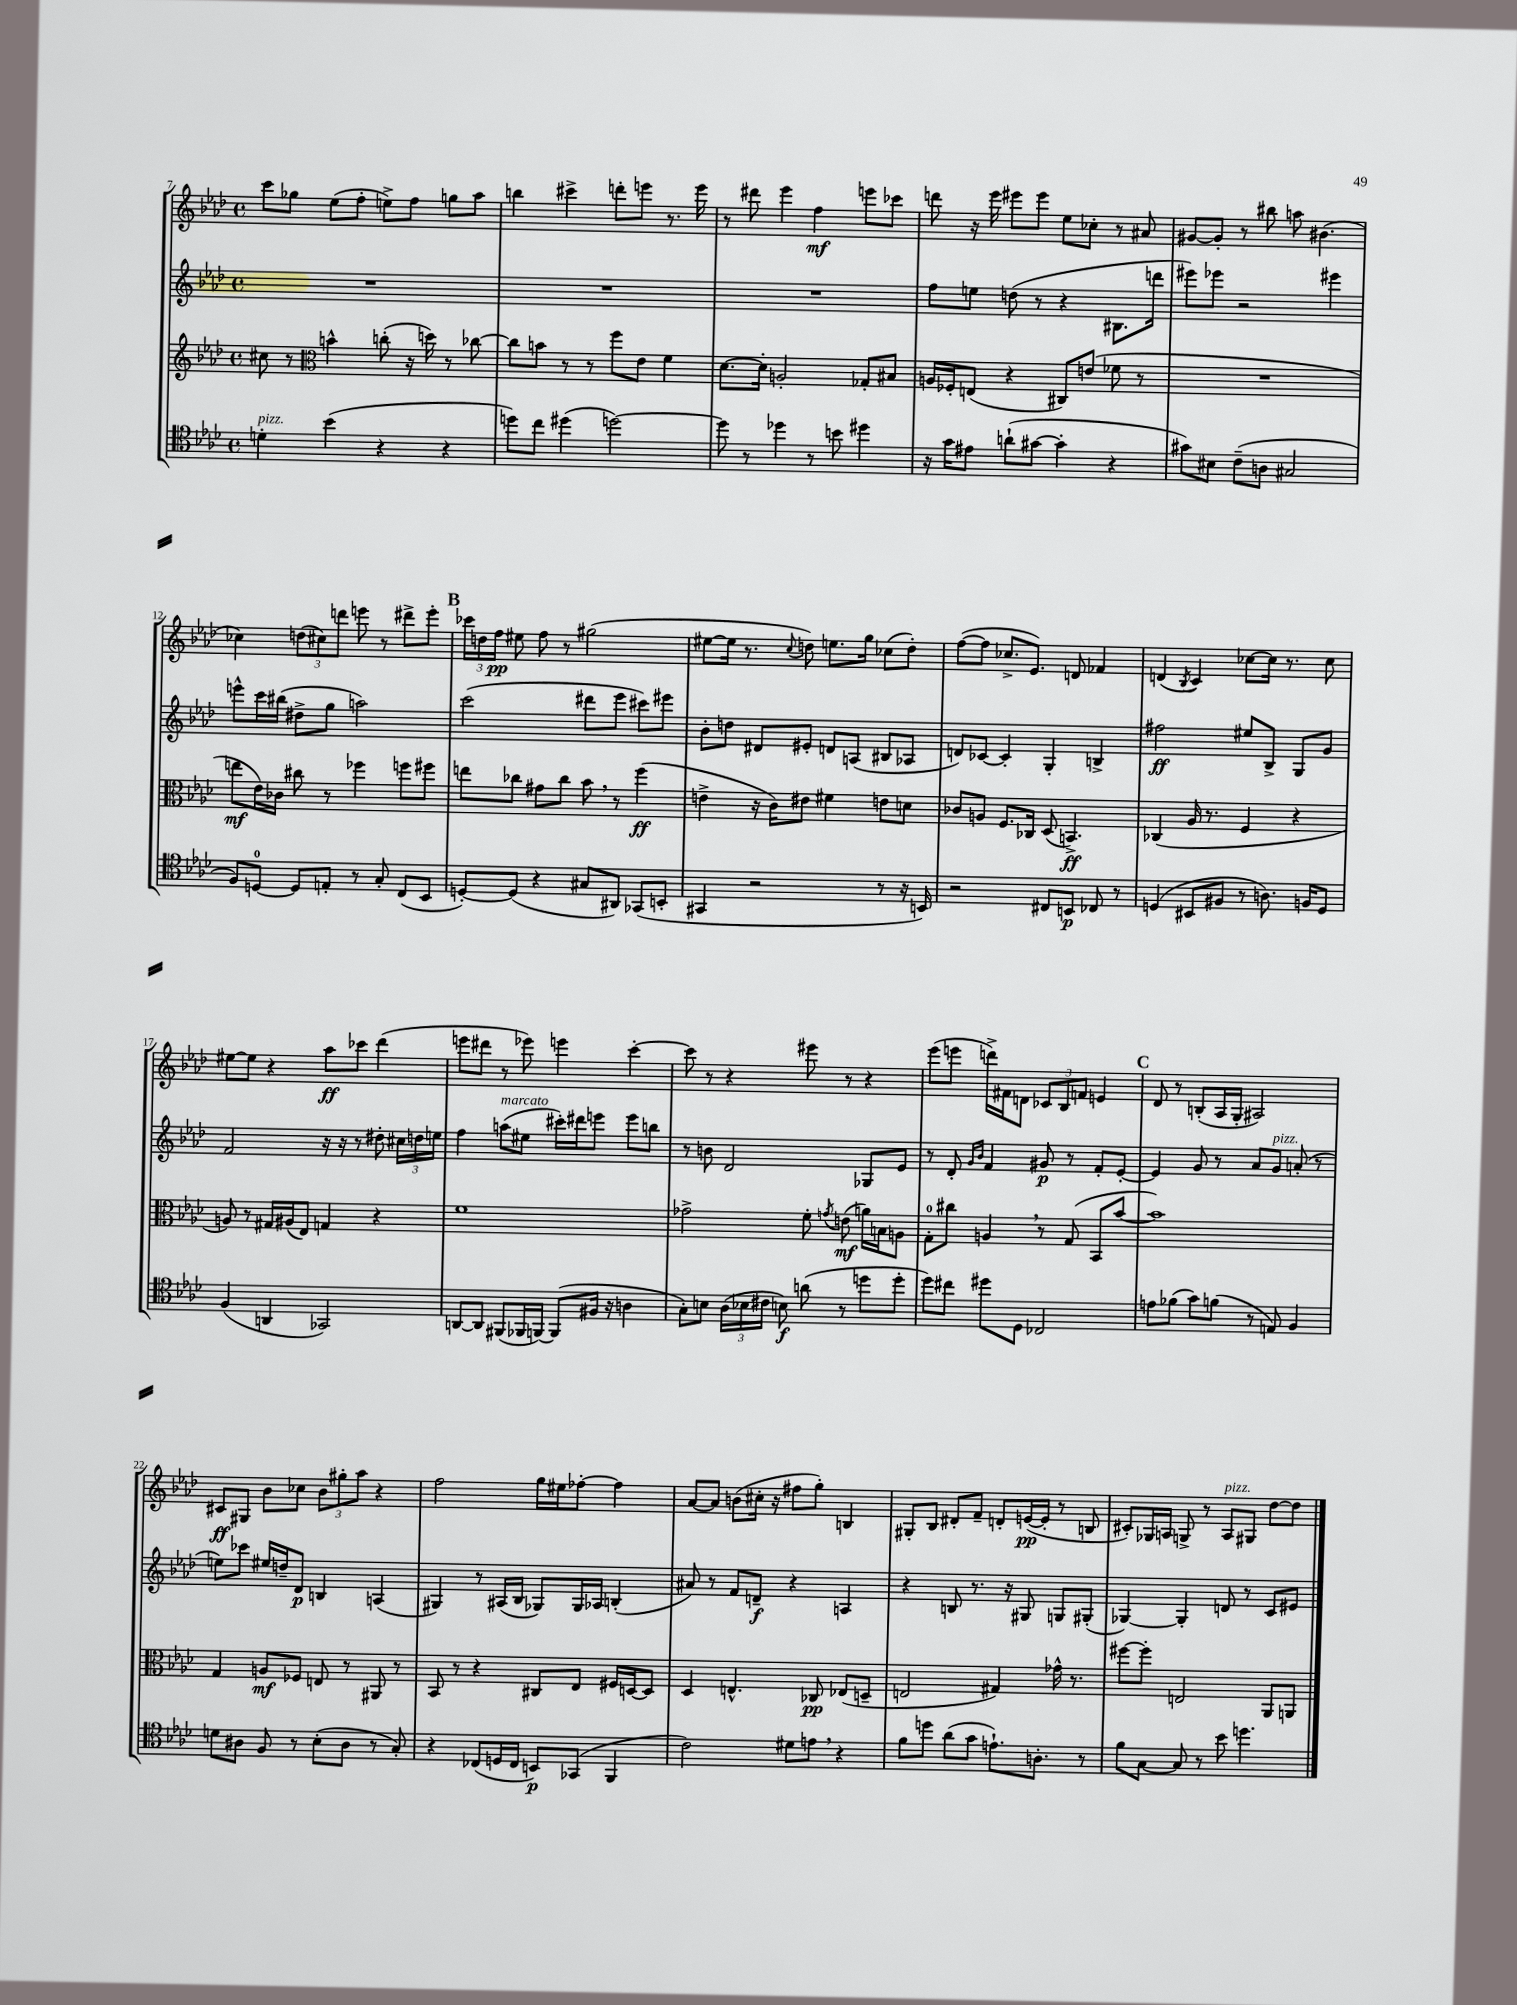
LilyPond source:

<<
\new StaffGroup <<
\new Staff = "s0" {
    \clef treble \key aes \major \defaultTimeSignature \time 4/4
    \autoBeamOff c'''8[ ges''8] ees''8[( f''8]-. e''8[->) f''8] g''8[ aes''8] |
    b''4 cis'''4-> d'''8[-. e'''8] r8. e'''16 |
    r8 dis'''8 ees'''4 f''4\mf e'''8[ ces'''8] |
    d'''8 r16 ees'''16 eis'''8[ eis'''8] ees''8[ ces''8]-. r8 ais'8 |
    gis'8[~ gis'8]-. r8 bis''8 a''8 bis'4.( |
    ces''4) \tuplet 3/2 { d''8[( cis''8) d'''8] } e'''8 r8 dis'''8[-> e'''8]-. |
    \mark \markup { \bold "B" } \tuplet 3/2 { ces'''16[ d''16 f''16]\pp } eis''8 f''8 r8 gis''2( |
    eis''8[~ eis''16] r8. \appoggiatura { c''8 } d''8) e''8.[ g''16] ces''8[( d''8]-.) |
    f''8[~( f''8] ces''8.[-> ees'8.]) d'8 fes'4 |
    d'4( \acciaccatura { bes8 } c'4) ces''8[~ ces''16] r8. ces''8 |
    eis''8[~ eis''8] r4 aes''8[\ff ces'''8] des'''4( |
    e'''8[ dis'''8] r8 ees'''8) e'''4 c'''4~-. |
    c'''8 r8 r4 eis'''8 r8 r4 |
    ees'''8[( e'''8] d'''16[->) fis'16 d'8] \tuplet 3/2 { ces'8[ bes8 f'8] } e'4 |
    \mark \markup { \bold "C" } des'8 r8 b8[-.( aes16 g16]-. ais2) |
    cis'8[\ff gis8] bes'8[ ces''8] \tuplet 3/2 { bes'8[ gis''8-. aes''8] } r4 |
    f''2 g''16[ eis''16 fes''8]~-. fes''4 |
    aes'8[~ aes'8] b'8[( cis''16]-. r16 fis''8[ g''8]-.) b4 |
    gis8[-. bes8] dis'8[-. f'8]-- d'8[-. e'16~\pp( e'16]-. r8 b8 |
    cis'8[-.) ges16 a16] g8-> r8 a8[^\markup { \italic "pizz." } gis8] des''8[~ des''8] \bar "|." |
}
\new Staff = "s1" {
    \clef treble \key aes \major \defaultTimeSignature \time 4/4
    \autoBeamOff R1 |
    R1 |
    R1 |
    f''8[ e''8] d''8( r8 r4 bis8.[ d'''16] |
    eis'''8[) ees'''8] r2 eis'''4 |
    e'''8[-^ c'''16 bis''16]( dis''8[-> g''8] a''2) |
    \mark \markup { \bold "B" } c'''2( dis'''8[ ees'''8] cis'''8[) eis'''8] |
    bes'8[-. d''8] dis'8[ eis'8]-. d'8[ a8]( bis8[ aes8] |
    d'8[) ces'8]~ ces'4-. g4-. b4-> |
    fis''2\ff eis''8[ bes8]-> g8[ g'8] |
    f'2 r16 r16 r8 dis''8-. \tuplet 3/2 { cis''16[ d''16 e''16] } |
    f''4 a''8[^\markup { \italic "marcato" }( eis''8] cis'''16[-.) dis'''16 e'''8] e'''8[ b''8] |
    r8 b'8 des'2 ges8[ ees'8] |
    r8 des'8-. \grace { g'16[ bes'16] } f'4 gis'8\p r8 f'8[-. ees'8]~-. |
    \mark \markup { \bold "C" } ees'4 g'8 r8 aes'8[ g'8]^\markup { \italic "pizz." } a'8-.( r8 |
    e''8[) ces'''8] eis''16[ d''16-- des'8]\p b4 a4( |
    gis4) r8 ais16[( bes16] ges8[) ges16 aes16] b4-.( |
    ais'8) r8 f'8[ d'8]--\f r4 a4 |
    r4 b8 r8. r16 gis8 g8[ gis8]-.( |
    ges4~) ges4-. d'8 r8 c'8[ eis'8] \bar "|." |
}
\new Staff = "s2" {
    \clef treble \key aes \major \defaultTimeSignature \time 4/4
    \autoBeamOff cis''8 r8 \clef alto b'4-^ c''8-.( r16 d''16) r8 ces''8~ |
    ces''8[ b'8] r8 r8 f''8[ ees'8] f'4 |
    des'8.[~ des'16]-. a2-. ges8[-. bis8] |
    a16[ fes16-. e8]( r4 cis8[) e'8]( fes'8 r8 |
    R1 |
    e''8[\mf ees'16) ces'16] cis''8 r8 fes''4 f''8[ fis''8] |
    \mark \markup { \bold "B" } e''8[ ces''8] gis'8[ ces''8] bes'8 \breathe r8 f''4\ff( |
    e'4-> r16 c'16[) eis'8] fis'4 e'8[ d'8] |
    ces'8[ a8] f8.[ ces16] des8( b,4.->\ff) |
    ces4( aes16 r8. f4 r4 |
    a8) r8 gis16[ ais16( ees8]) g4 r4 |
    f'1 |
    ges'2-> f'8-. \acciaccatura { g'8 } e'8\mf( a'16[) b16 a8] |
    g8[-0-. cis''8] a4 \breathe r8 g8( bes,8[ bes'8]~ |
    \mark \markup { \bold "C" } bes'1) |
    g4 a8[\mf fes8] e8 r8 ais,8 r8 |
    bes,8 r8 r4 cis8[ ees8] fis16[ d16~ d8] |
    des4 e4.-^ ces8\pp ees8[( d8]-- |
    e2 gis4) ges'16-^ r8. |
    fis''8[~ fis''8]-. e2 aes,8[ a,8] \bar "|." |
}
\new Staff = "s3" {
    \clef tenor \key aes \major \defaultTimeSignature \time 4/4
    \autoBeamOff d'4-.^\markup { \italic "pizz." } bes'4( r4 r4 |
    d''8[) c''8] dis''4( d''2~) |
    d''8 r8 des''4 r8 b'8 dis''4 |
    r16 g'16[ eis'8] a'8[-!( gis'8]~ gis'4-. r4 |
    gis'8[) bis8] c'8[--( a8] gis2 |
    f8[) d8]-0~ d8[ e8]-. r8 g8-. c8[( bes,8] |
    \mark \markup { \bold "B" } d8[~-.) d8]( r4 gis8[ ais,8]) ges,8[( b,8]-. |
    gis,4 r2 r8 r16 b,16) |
    r2 cis8[ b,8]\p ces8 r8 |
    d4( bis,8[ fis8] r8 a8.) f16[ d8] |
    f4( a,4 ges,2) |
    a,8[~ a,8] fis,8[( fes,16 f,16]~) f,8[( fis16] r16 a4 |
    g8[-.) b8] \tuplet 3/2 { aes16[( bes16 cis'16] } b8\f) a'8( r8 d''8[ d''8]-. |
    des''8[) cis''8] dis''8[ des8] ces2 |
    \mark \markup { \bold "C" } e'8[ fes'8]( g'8[) f'8]( r8 e8) f4 |
    d'8[ ais8] f8 r8 bes8[-.( ais8] r8 g8-.) |
    r4 ces8[( d16 ces16] b,8[\p) ges,8]( f,4 |
    c'2) dis'8[ e'8] \breathe r4 |
    f'8[ d''8] aes'8[( g'8] e'8.[-!) a8.]-. r8 |
    f'8[ g8]~ g8 r8 bes'8 d''4. \bar "|." |
}
>>
>>
\layout { \context { \Score currentBarNumber = #7 } }
